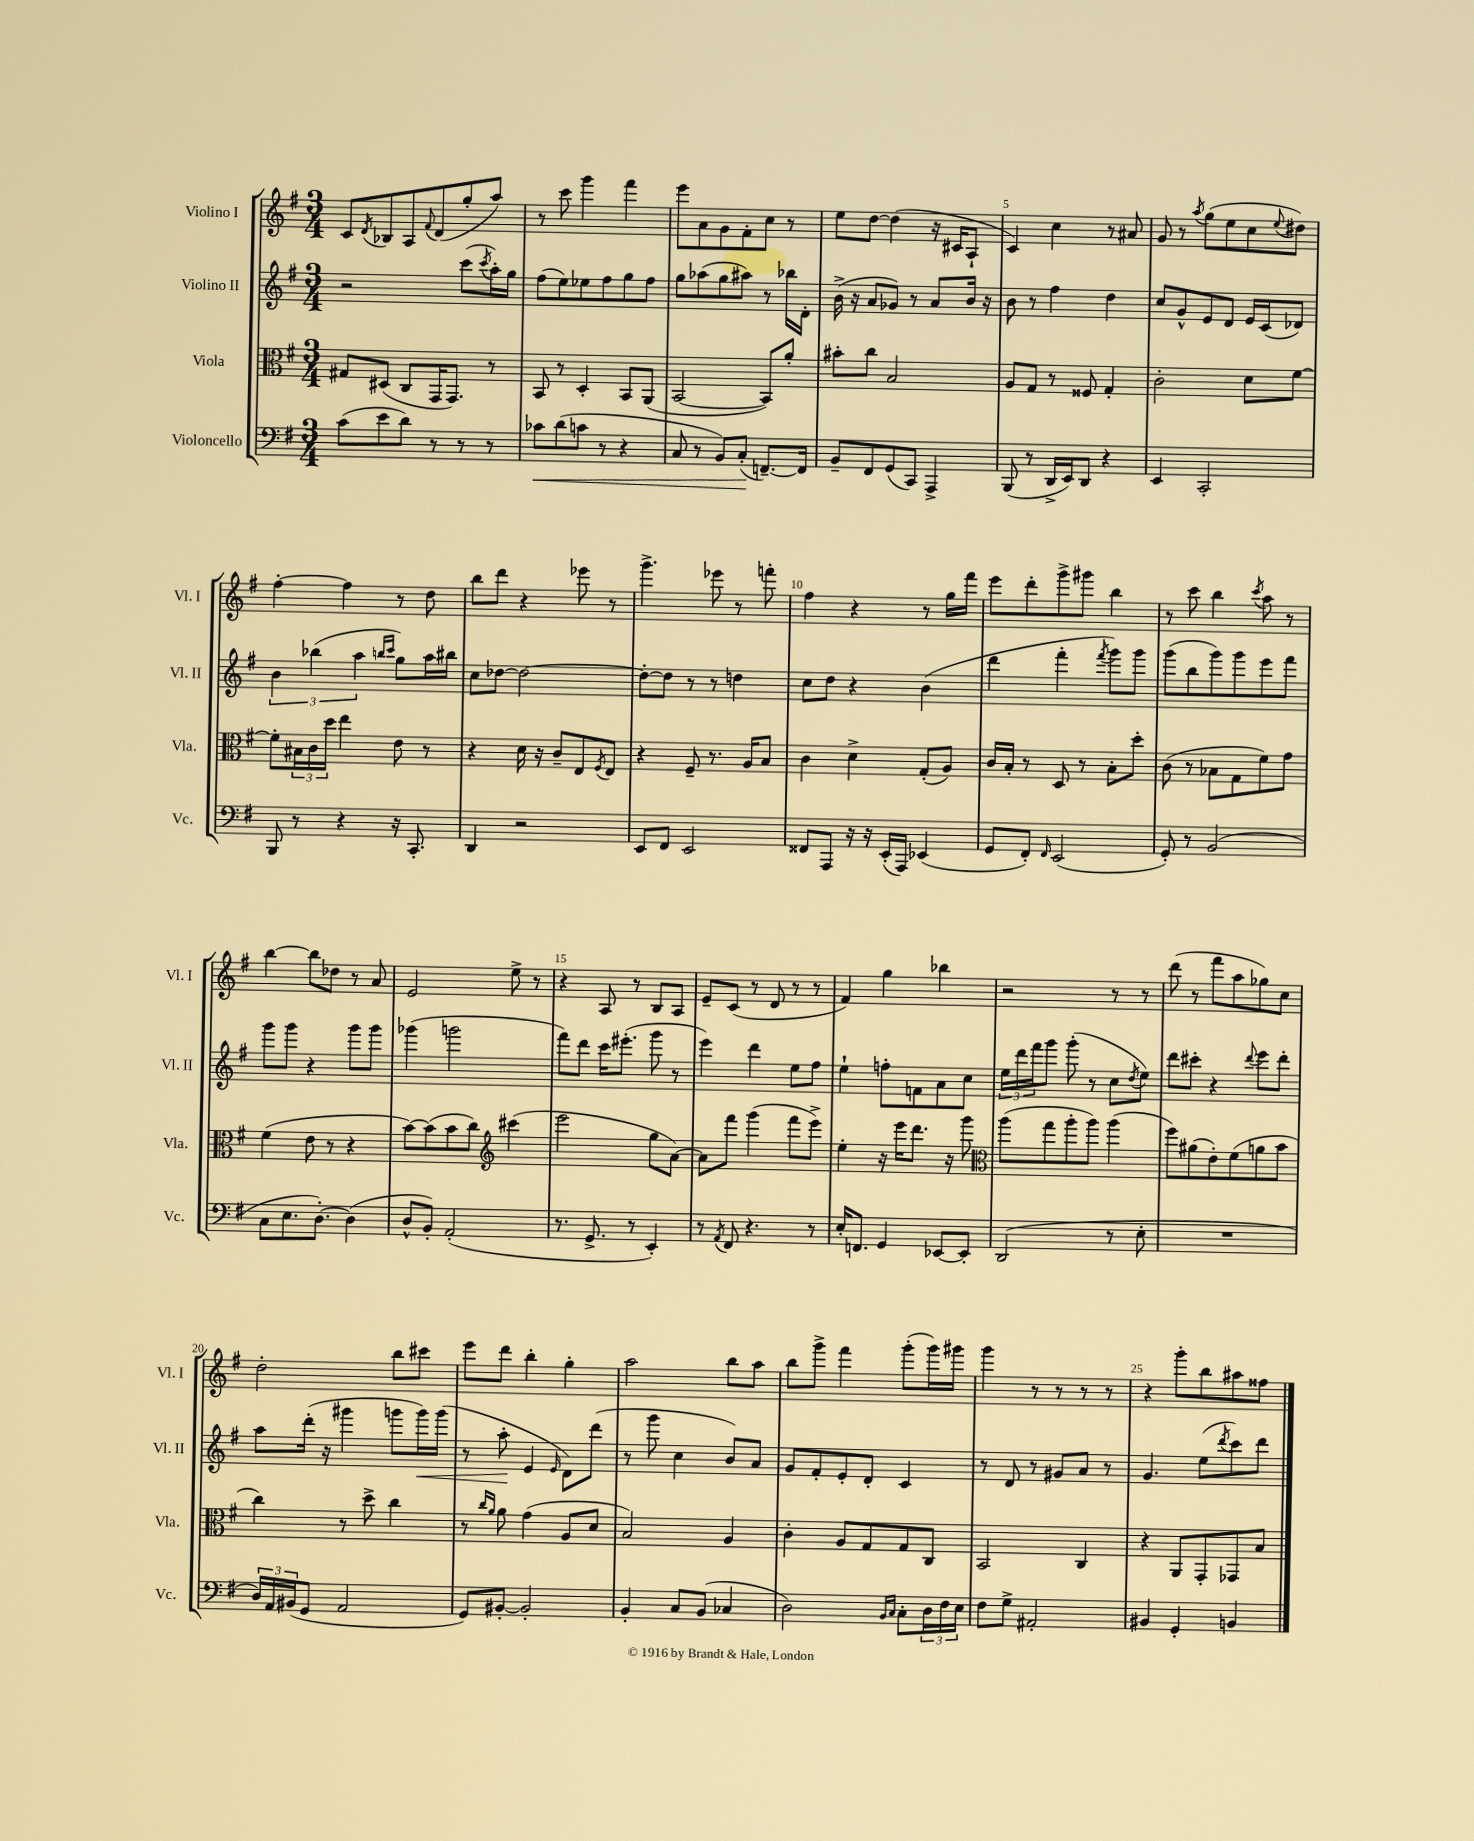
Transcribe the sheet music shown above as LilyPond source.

<<
\new StaffGroup <<
\new Staff = "s0" \with { instrumentName = "Violino I" shortInstrumentName = "Vl. I" } {
    \clef treble \key g \major \numericTimeSignature \time 3/4
    c'8 \acciaccatura { d'8 } bes8 a8 \appoggiatura { fis'8 } d'8( g''8-. a''8) |
    r8 c'''8 g'''4 fis'''4 |
    e'''8 a'8 g'8 fis'8-. c''8 r8 |
    e''8 d''8~ d''4( r16 cis'16 a8-! |
    c'4) c''4 r8 ais'8 |
    g'8 r8 \acciaccatura { a''8 } g''8( e''8 c''8 \appoggiatura { e''8 } dis''8) |
    fis''4~-. fis''4 r8 d''8 |
    b''8 d'''8 r4 ees'''8 r8 |
    g'''4.-> ees'''8 r8 f'''8-. |
    fis''4 r4 r8 g''16 fis'''16 |
    e'''8 d'''8-. g'''8-> gis'''8 b''4 |
    r8 c'''8 b''4 \acciaccatura { c'''8 } a''8 r8 |
    b''4~ b''8 des''8 r8 a'8 |
    e'2 e''8-> r8 |
    r4 a8 r8 b8 a8 |
    e'8-- c'8( r8 d'8 r8 r8 |
    fis'4) g''4 bes''4 |
    r2 r8 r8 |
    d'''8( r8 fis'''8 a''8 ges''8) c''8 |
    d''2-. b''8 cis'''8 |
    e'''8 d'''8 b''4-. g''4-. |
    a''2 b''8 a''8 |
    b''8 g'''8-> fis'''4 g'''8-.( g'''16) gis'''16 |
    g'''4 r8 r8 r8 r8 |
    r4 g'''8-. b''8 ais''8 fisis''8 \bar "|." |
}
\new Staff = "s1" \with { instrumentName = "Violino II" shortInstrumentName = "Vl. II" } {
    \clef treble \key g \major \numericTimeSignature \time 3/4
    r2 c'''8( \acciaccatura { c'''8 } a''16-.) g''16 |
    fis''8( e''8) ees''8 fis''8 g''8 fis''8 |
    g''8 aes''8( g''8 ais''8) r8 bes''16 d'16-. |
    b'16->( r16 a'8 ges'8) r8 a'8 b'16 r16 |
    b'8 r8 fis''4 d''4 |
    c''8 g'8-^ e'8 d'8 e'16 c'16( des'8) |
    \tuplet 3/2 { b'4 bes''4( a''4 } \grace { b''16 c'''16 } g''8) a''16 bis''16 |
    c''8 des''8~ des''2~ |
    des''8~-. des''8 r8 r8 d''4 |
    c''8 d''8 r4 b'4( |
    d'''4 fis'''4-. \acciaccatura { fis'''8 } g'''8) g'''8 |
    g'''8( b''8 g'''8) g'''8 e'''8 fis'''8 |
    g'''8 g'''8 r4 g'''8 g'''8 |
    ges'''4( g'''2 |
    fis'''8) d'''8 c'''16 eis'''8.-.( g'''8 r8 |
    e'''4) d'''4 e''8 fis''8 |
    e''4-! f''8-. f'8 a'8 c''8 |
    \tuplet 3/2 { e''16 d'''16 fis'''16 } g'''8 g'''8-.( r8 c''8 \acciaccatura { d''8 } e''8) |
    d'''8 cis'''8-. r4 \appoggiatura { d'''8 } e'''8 d'''8-. |
    a''8 d'''16-.( r16 gis'''4 g'''8 g'''16\<) g'''16( |
    r8 a''8-.\! e'4 \grace { e'16 } d'8) d'''8( |
    r8 g'''8 c''4 b'8) a'8 |
    g'8 fis'8-. e'8-. d'8-. c'4 |
    r8 d'8 r8 gis'8 a'8 r8 |
    g'4. e''8( \acciaccatura { d'''8 } c'''8) d'''8 \bar "|." |
}
\new Staff = "s2" \with { instrumentName = "Viola" shortInstrumentName = "Vla." } {
    \clef alto \key g \major \numericTimeSignature \time 3/4
    gis8 dis8( c8 g,16 g,8.) r8 |
    b,8 r8 d4-. b,8 a,8( |
    b,2~ b,8) a'8-. |
    bis'8-. c''8 b2 |
    a8 g8 r8 fisis8 g4-. |
    c'2-. d'8 fis'8~ |
    fis'8-. \tuplet 3/2 { bis16 c'16 d''16 } e''4 e'8 r8 |
    r4 d'16 r16 c'8-- e8 \acciaccatura { fis8 } e8 |
    r4 fis8-- r8. a16 b8 |
    c'4 d'4-> g8-.( a8) |
    c'16 b16-. r8 d8 r8 b8-. d''8-. |
    c'8( r8 bes8 g8 fis'8) g'8 |
    fis'4( e'8 r8 r4 |
    b'8~) b'8( b'8 c''8) \clef treble cis'''4( |
    e'''2 g''8 a'8~) |
    a'8 fis'''8 g'''4( fis'''8 e'''8->) |
    e''4-. r16 e'''16 d'''8. r16 g'''8 |
    \clef alto a''8( g''8 a''8-. a''8) a''4( |
    fis''8) ais'8( e'8-.) fis'8( a'8 b'8 |
    c''4) r8 d''8-> c''4 |
    r8 \grace { c''16 a'16 } a'8 g'4( a8 d'8 |
    b2) a4 |
    c'4-. a8 g8 g8 c8 |
    b,2 c4 |
    r4 a,8 g,8-. ges,8 b8 \bar "|." |
}
\new Staff = "s3" \with { instrumentName = "Violoncello" shortInstrumentName = "Vc." } {
    \clef bass \key g \major \numericTimeSignature \time 3/4
    c'8( e'8 d'8) r8 r8 r8 |
    ces'8\< d'8( c'8 r8 r4 |
    c8 r8 b,8) c8-.\!( f,8.~--) f,16 |
    b,8-- fis,8 g,8( c,8) a,,4-> |
    b,,8( r8 d,16-> e,16) d,8 r4 |
    e,4 c,2-. |
    b,,8 r8 r4 r16 c,8.-. |
    d,4 r2 |
    e,8 fis,8 e,2 |
    fisis,8 a,,8 r16 r16 e,16-.( a,,16) ees,4( |
    g,8 fis,8-.) \grace { fis,16 } e,2( |
    g,8-.) r8 b,2( |
    c8 e8. d8.~-.) d4( |
    d8-^ b,8-.) a,2-.( |
    r8. g,8.-> r8 e,4-.) |
    r8 \acciaccatura { a,8 } fis,8 r4. r8 |
    e16-. f,8. g,4 ees,8~ ees,8-. |
    d,2( r8 e8-. |
    R2. |
    \tuplet 3/2 { d16) a,16 bis,16( } g,8 a,2 |
    g,8) bis,8~-. bis,2-. |
    b,4-. c8 b,8( ces4 |
    d2) \grace { b,16 c16 } c8-. \tuplet 3/2 { d16 fis16 e16 } |
    fis8 g8-> ais,2-. |
    bis,4 g,4-. b,4 \bar "|." |
}
>>
>>
\layout { \context { \Score \override BarNumber.break-visibility = ##(#f #t #t) barNumberVisibility = #(every-nth-bar-number-visible 5) } }
